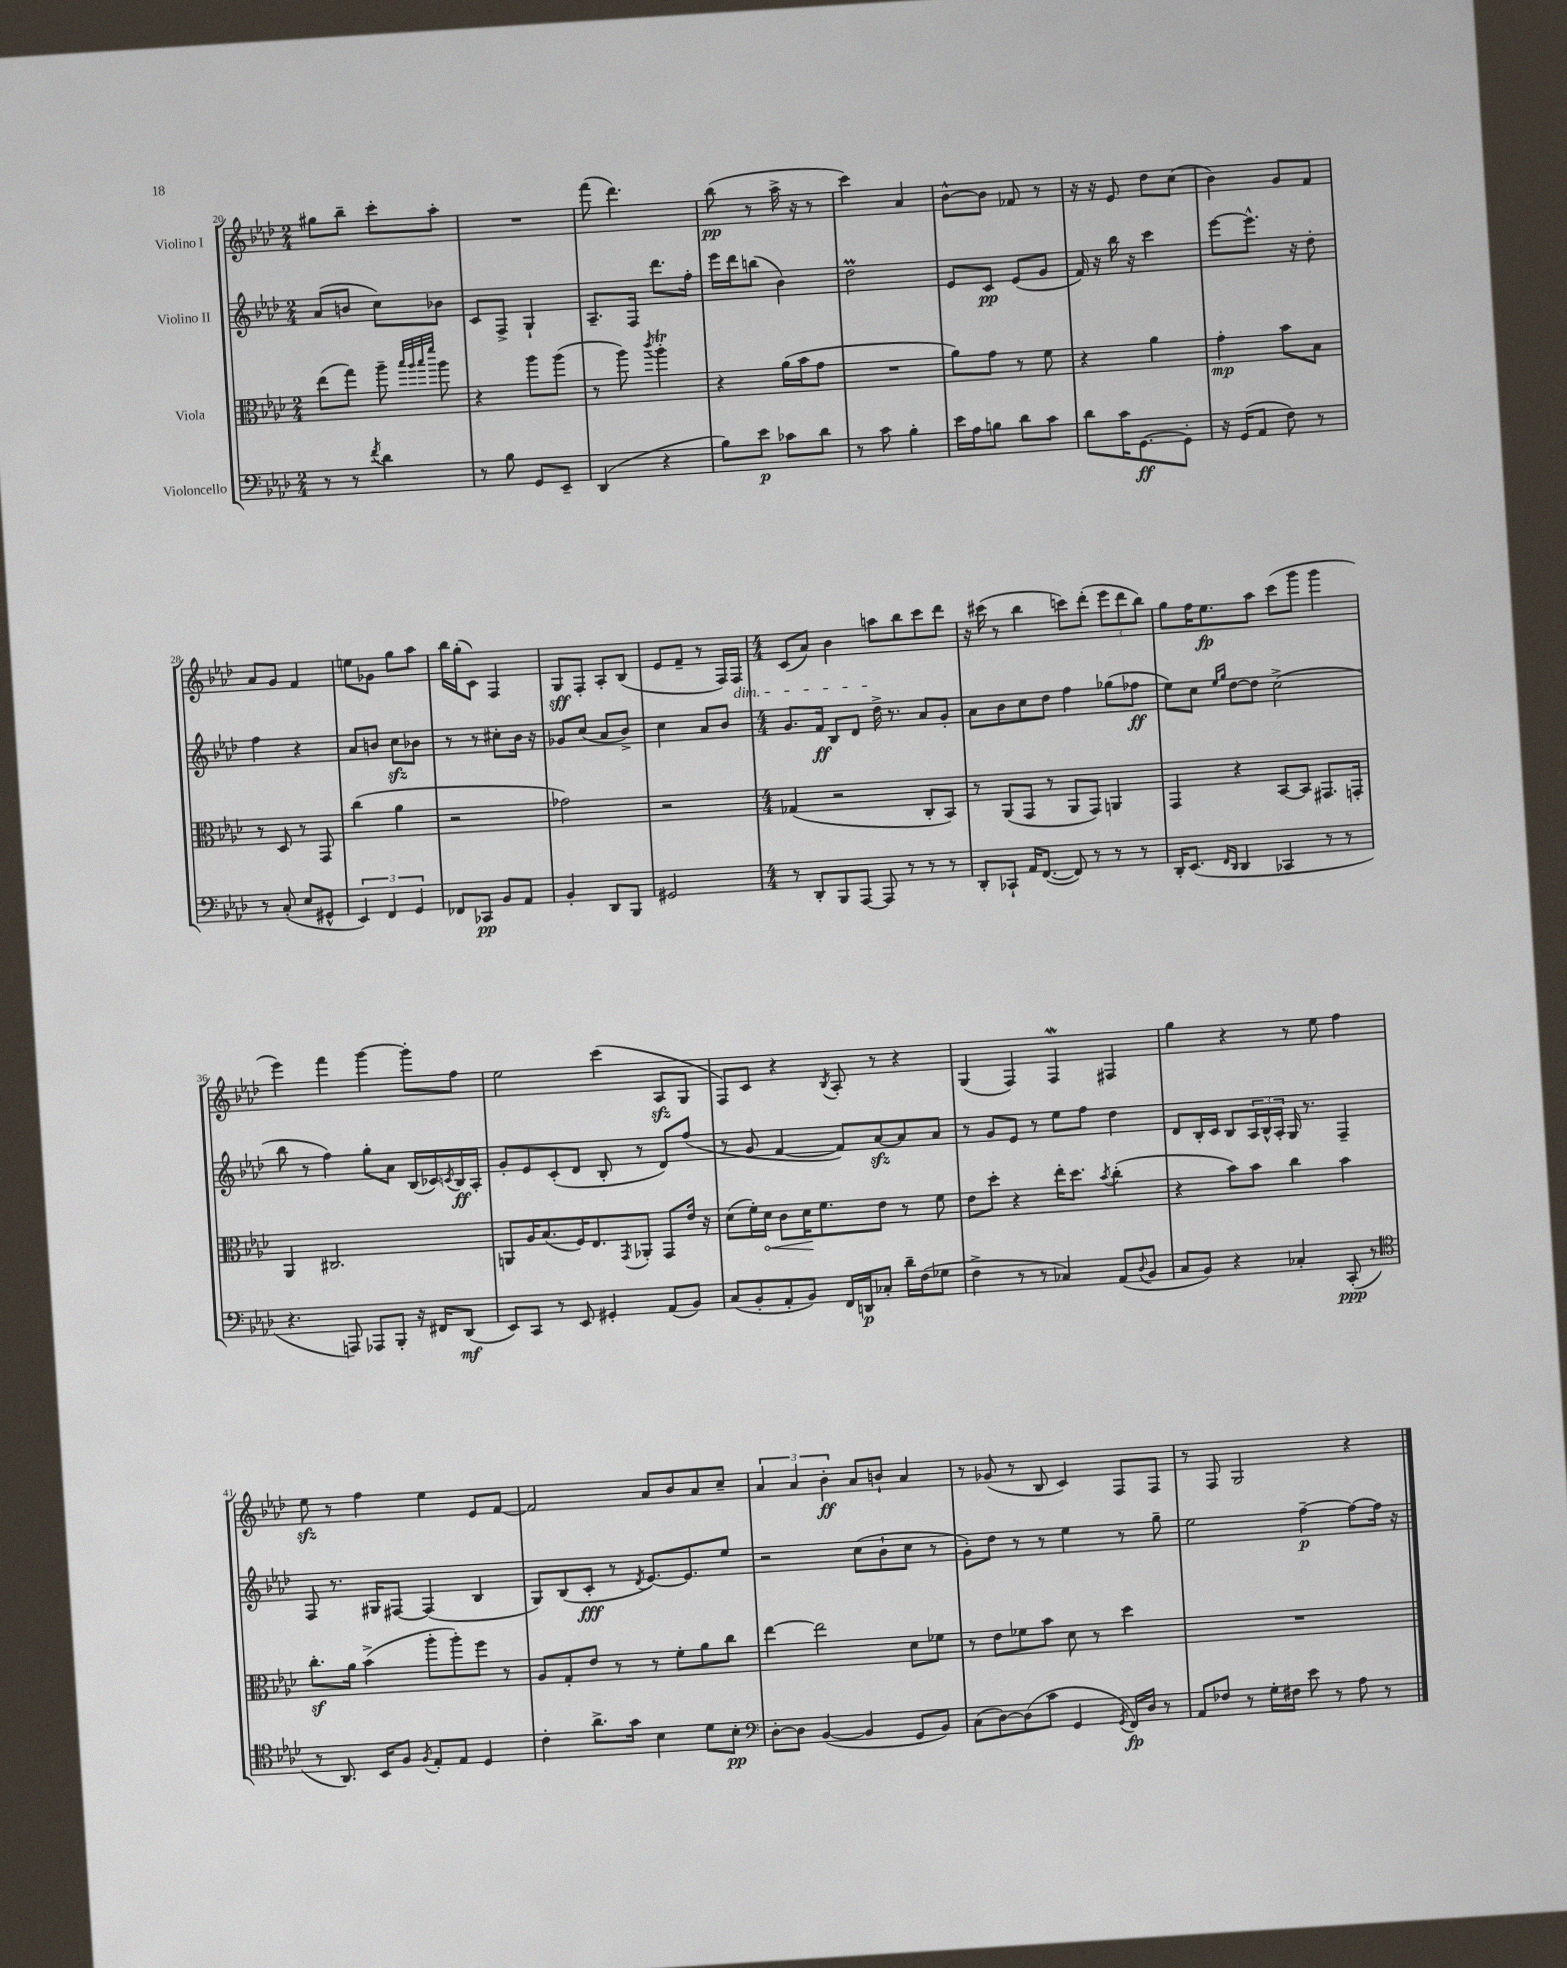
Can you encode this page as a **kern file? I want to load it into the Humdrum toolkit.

**kern	**dynam	**kern	**dynam	**kern	**dynam	**kern	**dynam
*part4	*part4	*part3	*part3	*part2	*part2	*part1	*part1
*staff4	*staff4	*staff3	*staff3	*staff2	*staff2	*staff1	*staff1
*I"Violoncello	*	*I"Viola	*	*I"Violino II	*	*I"Violino I	*
*clefF4	*	*clefC3	*	*clefG2	*	*clefG2	*
*k[b-e-a-d-]	*	*k[b-e-a-d-]	*	*k[b-e-a-d-]	*	*k[b-e-a-d-]	*
*M2/4	*	*M2/4	*	*M2/4	*	*M2/4	*
=20	=20	=20	=20	=20	=20	=20	=20
8r	.	(8ee-\L	.	(8a-/L	.	8gg#X\L	.
8r	.	8gg\J)	.	8bn/J	.	8bb-~\J	.
8qf/	.	.	.	.	.	.	.
4d-\	.	8aa-~\	.	8cc\L)	.	8ccc'\L	.
.	.	32qqbb-/LLL	.	.	.	.	.
.	.	32qqaa-/	.	.	.	.	.
.	.	32qqbb-/	.	.	.	.	.
.	.	32qqfff/JJJ	.	.	.	.	.
.	.	8aa-\	.	8b-X\J	.	8aa-'\J	.
=21	=21	=21	=21	=21	=21	=21	=21
8r	.	4r	.	8c/L	.	2r	.
8B-\	.	.	.	8F^/J	.	.	.
8GG/L	.	8aa-\L	.	4G`/	.	.	.
8EE-~/J	.	(8aa-\J	.	.	.	.	.
=22	=22	=22	=22	=22	=22	=22	=22
(4DD-/	.	8r	.	8.A-~/L	.	(8fff\	.
.	.	8aa-\)	.	.	.	4.ddd-\)	.
.	.	.	.	16F/Jk	.	.	.
.	.	8qccc/	.	.	.	.	.
4r	.	4aa-T'\	.	8.ddd-\L	.	.	.
.	.	.	.	16ff'\Jk	.	.	.
=23	=23	=23	=23	=23	=23	=23	=23
8B-\L)	.	4r	.	16eee-\LL	.	(8bb-\	pp
.	.	.	.	16ddd-\J	.	.	.
8e-\J	p	.	.	(8bbn\J	.	8r	.
8c-X\L	.	(16a-\LL	.	4b-\)	.	16aa-^\	.
.	.	16b-\J	.	.	.	16r	.
8d-\J	.	8g\J	.	.	.	8r	.
=24	=24	=24	=24	=24	=24	=24	=24
8r	.	2r	.	2dd-M\	.	4ccc\)	.
8c\	.	.	.	.	.	.	.
4B-'\	.	.	.	.	.	4a-/	.
=25	=25	=25	=25	=25	=25	=25	=25
16e-\LL	.	8a-\L)	.	8e-/L	.	[8b-^^\L	.
16A-\J	.	.	.	.	.	.	.
8Bn\J	.	8g\J	.	8c/J	pp	8b-\J]	.
8d-\L	.	8r	.	(8e-/L	.	8f-X/	.
8c\J	.	8f\	.	8g/J	.	8r	.
=26	=26	=26	=26	=26	=26	=26	=26
8d-\L	.	4r	.	16f/)	.	16r	.
.	.	.	.	16r	.	16r	.
16c\K	.	.	.	16bb-\	.	8e-/	.
[8.GG\	ff	.	.	16r	.	.	.
.	.	4a-\	.	4ccc\	.	8dd-\L	.
8GG'\J]	.	.	.	.	.	(8cc\J	.
=27	=27	=27	=27	=27	=27	=27	=27
16r	.	4g'\	mp	[8eee-\L	.	4b-\)	.
(16GG/KL	.	.	.	.	.	.	.
8AA-/J	.	.	.	8.eee-^^\J]	.	.	.
8F\)	.	8b-\L	.	.	.	8g/L	.
.	.	.	.	16r	.	.	.
8r	.	8B-\J	.	8dd-'\	.	8f/J	.
!!LO:LB:g=z
=28	=28	=28	=28	=28	=28	=28	=28
8r	.	8r	.	4ff\	.	8a-/L	.
(8C'/	.	8D-/	.	.	.	8g/J	.
8E-/L	.	8r	.	4r	.	4f/	.
8GG#X^^/J	.	8GG/	.	.	.	.	.
=29	=29	=29	=29	=29	=29	=29	=29
6EE-/)	.	(4cc\	.	8a-/L	.	8een\L	.
.	.	.	.	8bn/J	.	8g-X\J	.
6FF/	.	.	.	.	.	.	.
.	.	4a-\	.	8cczz\L	.	8gg\L	.
6GG/	.	.	.	.	.	.	.
.	.	.	.	8b-X\J	.	8aa-\J	.
=30	=30	=30	=30	=30	=30	=30	=30
8FF-X/L	.	2r	.	8r	.	16bb-\LL	.
.	.	.	.	.	.	(16gg'\J	.
8CC-X/J	pp	.	.	8r	.	8c\J)	.
8BB-/L	.	.	.	8cc#X'\L	.	4F/	.
8AA-/J	.	.	.	16b-\Jk	.	.	.
.	.	.	.	16r	.	.	.
=31	=31	=31	=31	=31	=31	=31	=31
4BB-'/	.	2g-X\)	.	8g-X/L	.	8G/L	sff
.	.	.	.	(8cc/J	.	8F'/J	.
8DD-/L	.	.	.	8a-/L	.	8A-'/L	.
8BBB-/J	.	.	.	8b-^/J)	.	(8B-/J	.
=32	=32	=32	=32	=32	=32	=32	=32
2GG#X/	.	2r	.	4cc\	.	8e-/L	.
.	.	.	.	.	.	8f~/J	.
.	.	.	.	8a-/L	.	8r	.
.	.	.	.	8b-/J	.	16F/LL)	.
!	!	!	!	!	!	!LO:TX:b:i:t=dim.	!
.	.	.	.	.	.	16F/JJ	.
=33	=33	=33	=33	=33	=33	=33	=33
*M4/4	*	*M4/4	*	*M4/4	*	*M4/4	*
8r	.	(4G-X/	.	8.g/L	.	(8c/L	.
8DD-'/L	.	.	.	.	.	8a-/J)	.
.	.	.	.	16f/Jk	ff	.	.
8BBB-/	.	2r	.	8B-/L	.	4b-\	.
[8AAA-/J	.	.	.	8d-/J	.	.	.
8AAA-/]	.	.	.	16dd-^\	.	8aan\L	.
.	.	.	.	8.r	.	.	.
8r	.	.	.	.	.	8bb-\	.
8r	.	8C'/L	.	8a-/L	.	8ccc\	.
8r	.	8BB-/J)	.	8g'/J	.	8ddd-\J	.
=34	=34	=34	=34	=34	=34	=34	=34
8DD-'/L	.	8r	.	8a-\L	.	16r	.
.	.	.	.	.	.	(16ccc#X\	.
8CC-X`/J	.	(8AA-/L	.	8b-\	.	8r	.
16AA-/KL	.	8GG/J	.	8cc\	.	4bb-\	.
([8.FF/J	.	.	.	.	.	.	.
.	.	8r	.	8dd-\J	.	.	.
8FF/])	.	8AA-/L	.	4ff\	.	8cccn\L)	.
8r	.	8GG/J)	.	.	.	(8ddd-'\J	.
8r	.	4AAn/	.	(8gg-X\L	.	12eee-\L	.
.	.	.	.	.	.	12ddd-\	.
8r	.	.	.	8ff-X\J	ff	.	.
.	.	.	.	.	.	12bb-\J)	.
=35	=35	=35	=35	=35	=35	=35	=35
16DD-'/KL	.	4GG/	.	8ee-\L)	.	8gg\L	.
(8.EE-/J	.	.	.	.	.	.	.
.	.	.	.	8cc\J	.	16ff\K	.
.	.	.	.	.	.	8.ee-\	fp
16qqFF/LL	.	.	.	16qqee-/LL	.	.	.
16qqDD-/JJ	.	.	.	16qqgg/JJ	.	.	.
4DD-/	.	4r	.	[8dd-\L	.	.	.
.	.	.	.	8dd-\J]	.	8aa-\J	.
4CC-X/	.	[8BB-/L	.	(2cc^\	.	(8ccc\L	.
.	.	8BB-/J]	.	.	.	8ggg\J	.
8r	.	8.GG#X/L	.	.	.	4ggg\	.
8r	.	.	.	.	.	.	.
.	.	16GGn'/Jk	.	.	.	.	.
!!LO:LB:g=z
=36	=36	=36	=36	=36	=36	=36	=36
4.r	.	4AA-/	.	8bb-\	.	4eee-\)	.
.	.	.	.	8r	.	.	.
.	.	2.C#X/	.	4ff\)	.	4fff\	.
8AAAn/)	.	.	.	.	.	.	.
8AAA-X/L	.	.	.	8gg'\L	.	[4ggg\	.
8BBB-'/J	.	.	.	8a-\J	.	.	.
16r	.	.	.	(16B-/LL	.	8ggg'\L]	.
16FF#X/KL	.	.	.	16c-X/)	.	.	.
.	.	.	.	8qcn/	.	.	.
(8DD-/J	mf	.	.	16B-/	ff	8ff\J	.
.	.	.	.	16A-'/JJ	.	.	.
=37	=37	=37	=37	=37	=37	=37	=37
8EE-/L)	.	8AAn/L	.	8g'/L	.	2ee-\	.
8CC/J	.	16A-/K	.	8e-/	.	.	.
.	.	(8.B-/	.	.	.	.	.
8r	.	.	.	(8c'/	.	.	.
8EE-/	.	16F/K)	.	8d-/J	.	.	.
.	.	8.E-/	.	.	.	.	.
4GG#X'/	.	.	.	8B-'/	.	(4ccc\	.
.	.	8qGG/	.	.	.	.	.
.	.	8AA-X'/J	.	8r	.	.	.
(8AA-/L	.	8GG/L	.	8d-/L)	.	8A-zz/L	.
8BB-/J)	.	16e-/Jk	.	(8ff/J	.	8G/J	.
.	.	16r	.	.	.	.	.
=38	=38	=38	=38	=38	=38	=38	=38
(8C/L	.	(8d-\L	.	8r	.	8F/L)	.
8BB-'/	.	16f'\L)	.	8g/	.	8c/J	.
!	!	!	!LO:HP:b	!	!	!	!
.	.	16d-\JJ	<	.	.	.	.
8AA-'/	.	8c\L	.	[4f/	.	4r	.
8BB-/J)	.	16d-\K	.	.	.	.	.
.	.	8.f\	[	.	.	.	.
.	.	.	.	.	.	8qB-/	.
16FF/LL	.	.	.	8f/L])	.	8A-'/	.
16DDn/J	p	.	.	.	.	.	.
8C-X'/J	.	8e-\J	.	[8a-zz/	.	8r	.
16d-~\LL	.	8r	.	8a-/]	.	4r	.
(16F\J	.	.	.	.	.	.	.
8G-X\J	.	8f\	.	8a-/J	.	.	.
=39	=39	=39	=39	=39	=39	=39	=39
4F^\	.	8e-\L	.	8r	.	(4G/	.
.	.	8dd-'\J	.	8g/L	.	.	.
8r	.	4r	.	8e-/J	.	4F/)	.
8r	.	.	.	8r	.	.	.
4C-X/)	.	16ee-'\KL	.	8ee-\L	.	4FW/	.
.	.	8.dd-\J	.	.	.	.	.
.	.	.	.	8ff\J	.	.	.
.	.	8qb-/	.	.	.	.	.
(8AA-/L	.	(4cc'\	.	4dd-\	.	4F#X/	.
8qqD-/	.	.	.	.	.	.	.
8BB-/J	.	.	.	.	.	.	.
=40	=40	=40	=40	=40	=40	=40	=40
8C/L	.	4r	.	8d-/L	.	4gg\	.
8BB-/J)	.	.	.	16B-'/L	.	.	.
.	.	.	.	16c/JJ	.	.	.
4r	.	8b-\L)	.	8B-/L	.	4r	.
.	.	8b-\J	.	24A-/L	.	.	.
.	.	.	.	24B-^^/	.	.	.
.	.	.	.	24A-'/JJ	.	.	.
4C-X'/	.	4cc\	.	16G/	.	8r	.
.	.	.	.	8.r	.	.	.
.	.	.	.	.	.	8ee-\	.
(8CC'/	ppp	4b-\	.	4F~/	.	4ff\	.
8r	.	.	.	.	.	.	.
!!LO:LB:g=z
=41	=41	=41	=41	=41	=41	=41	=41
*clefC4	*	*	*	*	*	*	*
8r	.	8.ccz'\L	.	8F/	.	8ee-zz\	.
8.AA-/)	.	.	.	8.r	.	8r	.
.	.	16a-\Jk	.	.	.	.	.
.	.	(4b-^\	.	.	.	4ff\	.
16BB-/KL	.	.	.	16G#X/KL	.	.	.
8F/J	.	.	.	[8F#X/J	.	.	.
8qF/	.	.	.	.	.	.	.
8E-'/L	.	8aa-'\L	.	(4F#/]	.	4ee-\	.
8E-/J	.	8aa-'\)	.	.	.	.	.
4D-/	.	8ff\J	.	4B-/	.	8e-/L	.
.	.	8r	.	.	.	[8f/J	.
=42	=42	=42	=42	=42	=42	=42	=42
4c'\	.	8A-/L	.	8G/L)	.	2f/]	.
.	.	8G'/	.	(8B-/	.	.	.
8.a-^\L	.	8e-/J	.	8c'/J	fff	.	.
.	.	8r	.	8r	.	.	.
16g\Jk	.	.	.	.	.	.	.
.	.	.	.	8qd-/	.	.	.
4B-\	.	8r	.	[8.e-/L)	.	8a-/L	.
.	.	8f'\L	.	.	.	8b-/	.
.	.	.	.	8.e-/]	.	.	.
8d-\L	.	8a-\	.	.	.	8a-/	.
8B-'\J	pp	8cc\J	.	8ee-/J	.	8cc~/J	.
=43	=43	=43	=43	=43	=43	=43	=43
*clefF4	*	*	*	*	*	*	*
[8D-'\L	.	[4ee-\	.	2r	.	6a-/	.
8D-\J]	.	.	.	.	.	.	.
.	.	.	.	.	.	6a-/	.
([4BB-/	.	2ee-\]	.	.	.	.	.
.	.	.	.	.	.	6b-'\	ff
4BB-/]	.	.	.	(8cc\L	.	8a-/L	.
.	.	.	.	8b-`\	.	8bn`/J	.
8GG/L	.	8d-\L	.	8cc\J	.	4a-/	.
8BB-/J)	.	8f-X\J	.	8r	.	.	.
=44	=44	=44	=44	=44	=44	=44	=44
(8C\L	.	8r	.	8g'\L)	.	8r	.
[8D-\)	.	8e-\L	.	8dd-\J	.	(8g-X/	.
(8D-\]	.	8f-X\	.	8r	.	8r	.
8c\J	.	8b-\J	.	8r	.	8B-/	.
4GG/	.	8d-\	.	4ee-\	.	4c/)	.
.	.	8r	.	.	.	.	.
8qGG/	.	.	.	.	.	.	.
16FF/LL)	fp	4dd-\	.	8r	.	8F/L	.
16D-/JJ	.	.	.	.	.	.	.
8r	.	.	.	8gg~\	.	8F/J	.
=45	=45	=45	=45	=45	=45	=45	=45
8AA-/L	.	1r	.	2ee-\	.	8r	.
8F-X/J	.	.	.	.	.	8F/	.
8r	.	.	.	.	.	2G/	.
16G'\LL	.	.	.	.	.	.	.
16F#X\JJ	.	.	.	.	.	.	.
8e-\	.	.	.	[4ff~\	p	.	.
8r	.	.	.	.	.	.	.
8A-\	.	.	.	8ff\L_	.	4r	.
8r	.	.	.	16ff\Jk]	.	.	.
.	.	.	.	16r	.	.	.
==	==	==	==	==	==	==	==
*-	*-	*-	*-	*-	*-	*-	*-
